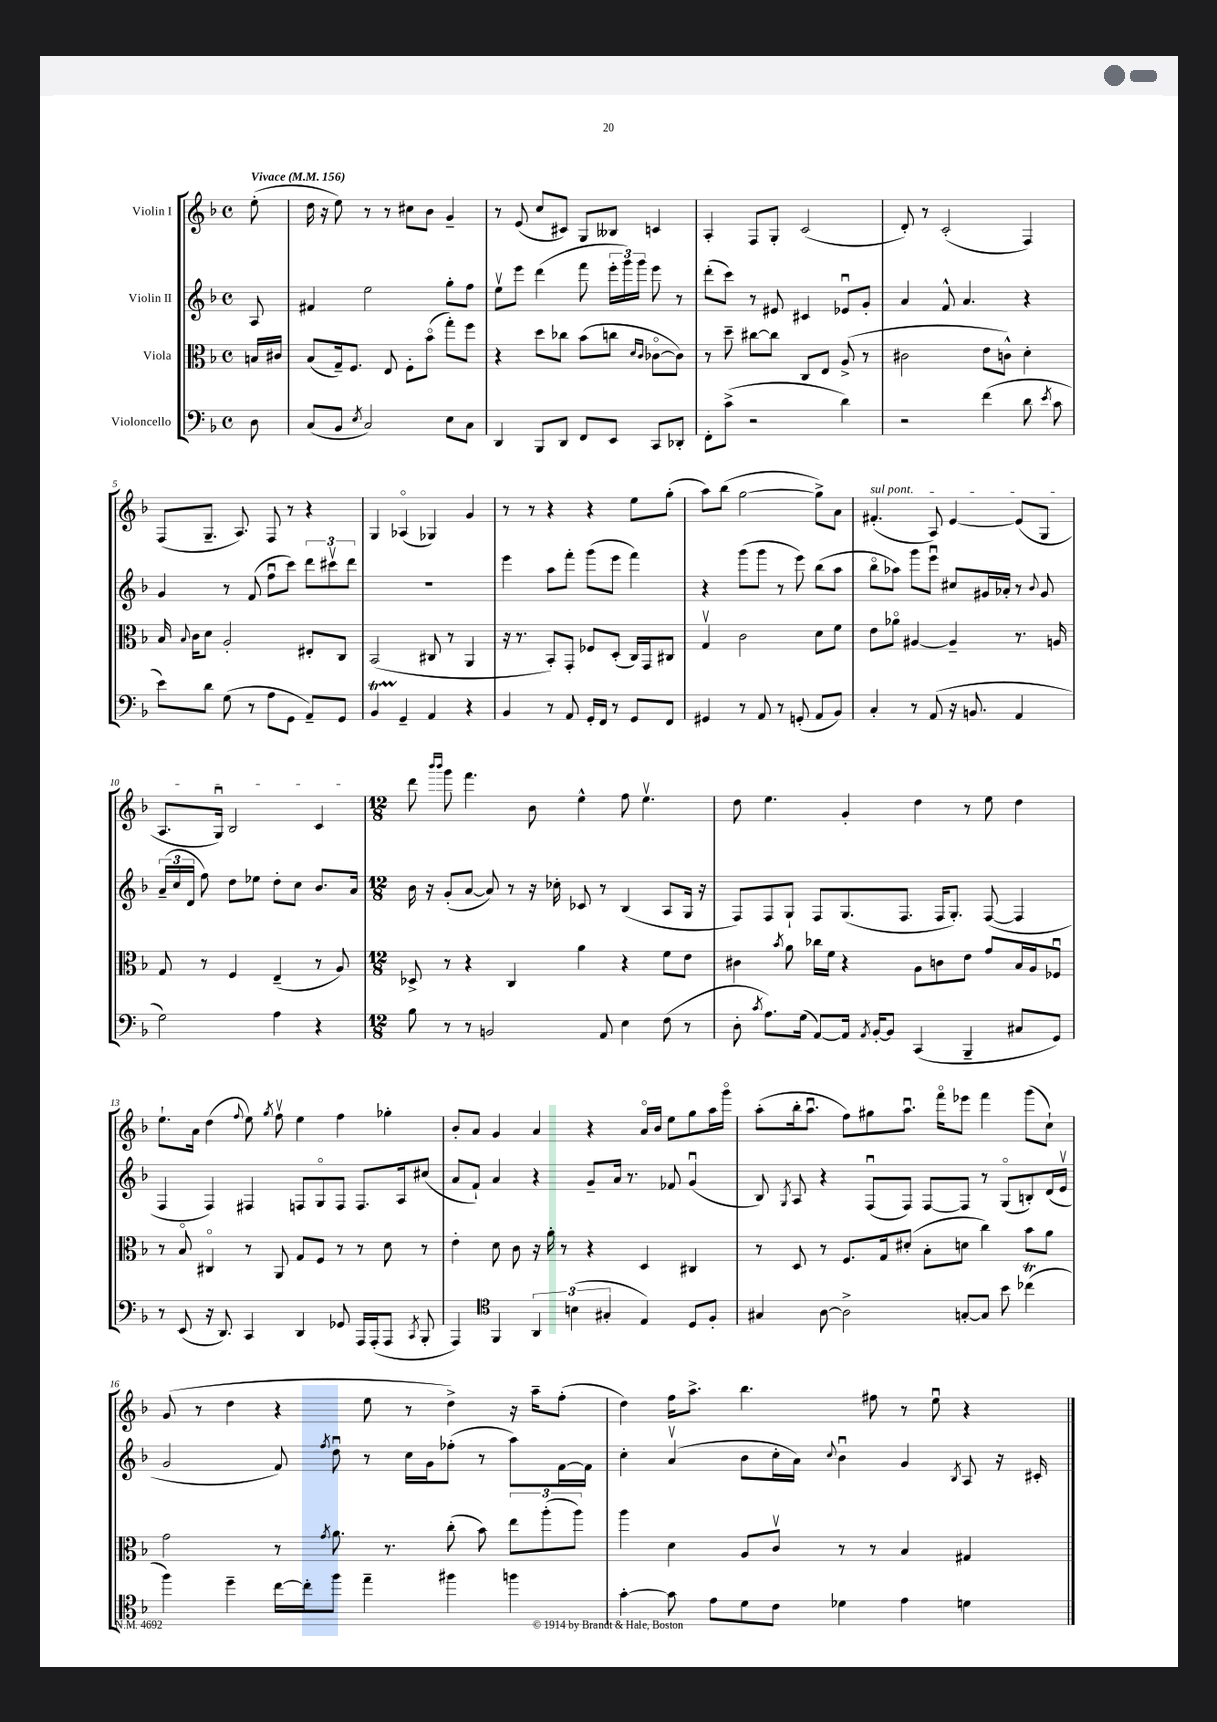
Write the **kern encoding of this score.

**kern	**kern	**kern	**kern
*staff4	*staff3	*staff2	*staff1
*clefF4	*clefC3	*clefG2	*clefG2
*k[b-]	*k[b-]	*k[b-]	*k[b-]
*M4/4	*M4/4	*M4/4	*M4/4
*met(c)	*met(c)	*met(c)	*met(c)
*MM156	*MM156	*MM156	*MM156
8D\	16B/LL	8A/	(8ee'\
.	16c#/JJ	.	.
=	=	=	=
(8C/L	(8B-/L	4f#/	16dd\
.	.	.	16r
8BB-/J	16G~/k)	.	8ee\)
.	8.F/J	.	.
8qE/	.	.	.
2C/)	.	2ee\	8r
.	8E/	.	8r
.	8F'\L	.	8cc#\L
.	(8b-o\J	.	8b-\J
8E\L	8gg'\L)	8gg'\L	4g~/
8C\J	8ff\J	8ff\J	.
=	=	=	=
4DD/	4r	8eev\L	8r
.	.	8eee\J	(8e/
8BBB-/L	8dd\L	(4ddd\	8cc/L
8DD/J	8cc-\J	.	8c#/J)
8FF/L	(8b-\L	8fff\	8G/L
8EE/J	8cc\J	24eee'\LL	8B--/J
.	.	24ggg\)	.
.	.	24ggg\JJ	.
.	16qqd/LL	.	.
.	16qqc/JJ	.	.
8CC/L	[8c-o\L	8eee\	4c/
8DD-'/J	8c-\]J)	8r	.
=	=	=	=
8FF'\L	8r	(8ddd'\L	4A'/
(8c^\J	8dd~\	8ccc\J)	.
2r	[8cc#\L	8r	8F/L
.	8cc#\]J	8e#/	8G'/J
.	8C/L	4c#/	(2c/
.	8E/J	.	.
4d\)	(8A^/	8e-u/L	.
.	8r	8g'/J	.
=	=	=	=
2r	2c#\	4a/	8d'/)
.	.	.	8r
.	.	8f^^/	(2c'/
.	.	4.a/	.
(4f\	8e\L	.	.
.	8c^^\J)	.	.
8d\	4d'\	4r	4F/)
8qe/	.	.	.
8c\	.	.	.
=	=	=	=
8e\L)	16B-/	4g/	(8F/L
.	8qqB-/	.	.
.	16c\LK	.	.
8d\J	8d\J	.	8.G~/J
(8G\	2A'/	8r	.
.	.	.	8.A/)
8r	.	(8f/	.
8A\L	.	8ffu\L	8F/
8GG\J	.	8ccc\J)	8r
8AA~/L)	8E#'/L	12ddd\L	4r
.	.	12ccc#v\	.
8GG/J	8C/J	.	.
.	.	12ddd\J	.
=	=	=	=
4BB-/	(2BB-/	1r	4G/
4GG~/	.	.	(4A-o/
4AA/	8C#/	.	4G-/)
.	8r	.	.
4r	4AA/	.	4g/
=	=	=	=
4BB-/	16r	4eee\	8r
.	8.r	.	.
.	.	.	8r
8r	8BB-'/L)	8aa\L	4r
8AA/	8GG'/J	8fff'\J	.
16GG'/LL	8F-/L	(8ggg\L	4r
16FF/JJ	.	.	.
8r	(8D'/J	8eee\J	.
8GG/L	16C/LL)	4fff\)	8ee\L
.	16GG/J	.	.
8FF/J	8C#/J	.	(8gg'\J
=	=	=	=
4GG#/	4Gv/	4r	8aa\L)
.	.	.	(8bb-\J
8r	2c\	(8ggg\L	[2gg\
8AA/	.	8ggg\J	.
8r	.	8r	.
(8GG'/	.	8eee\)	.
8AA/L	8d\L	(8bb-\L	8gg^\]L)
8BB-/J)	8f\J	8aa\J	8a\J
=	=	=	=
4C'/	8e\L	8bb-o\L	(4.f#'/
.	8a-o\J	8aa-\J)	.
8r	[4A#/	8ggg\L	.
(8AA/	.	8eeeu\J	8A/)
16r	4A#~/]	8cc#/L	[4e/
8.BB/	.	.	.
.	.	16g#/L	.
.	.	16a-'/JJ	.
4AA/	8.r	8r	(8e/]L
.	.	8qqb-/	.
.	.	8g#/	8G/J
.	16A/	.	.
=	=	=	=
2G\)	8G/	(24a~/LL	8.A/L
.	.	24cc/	.
.	.	24d/JJ	.
.	8r	8ff\)	.
.	.	.	16Gu/Jk)
.	4F/	8dd\L	2B-/
.	.	8ee-\J	.
4A\	(4E~/	8dd'\L	.
.	.	8cc\J	.
4r	8r	8.b-/L	4c/
.	8A/)	.	.
.	.	16a/Jk	.
=	=	=	=
*M12/8	*M12/8	*M12/8	*M12/8
8B-\	8D-^/	16b-\	8ddd\
.	.	16r	.
.	.	.	16qqbbb-/LL
.	.	.	16qqbbb-/JJ
8r	8r	(8g'/L	8ggg\
8r	4r	[8a/J	4.fff\
2BB/	.	8a/])	.
.	4C/	8r	.
.	.	16r	8b-\
.	.	16cc-'\	.
.	4a\	8c-/	4ee^^\
8AA/	.	8r	.
4E\	4r	(4B-/	8ff\
.	.	.	4.eev\
(8F\	8f\L	8A/L	.
8r	8e\J	16G/Jk	.
.	.	16r	.
=	=	=	=
8D'\	4c#\	8F/L)	8dd\
8qc/	.	.	.
8.A\L)	.	8F/	4.ee\
.	8qb-/	.	.
.	8a\	8G`/J	.
(16G\Jk	.	.	.
[8AA/L)	16cc-\LL	8F/L	.
.	16f\JJ	.	.
16AA/]Jk	4r	(8.G/	4g'/
8qAA/	.	.	.
[16BB-'/LK	.	.	.
8BB-/]J	.	.	.
.	.	8.F/J	.
(4CC/	8A\L	.	4dd\
.	8c\	16F/LK	.
.	.	8.G'/J)	.
4BBB-~/	8e\J	.	8r
.	8g/L	([8F/	8ee\
8C#/L	16B-/L	4F/]	4dd\
.	16A/J	.	.
8GG/J)	8F-u/J	.	.
=	=	=	=
8r	8r	4F/	8.ee`\L
(8EE/	8B-o/	.	.
.	.	.	16a\Jk
16r	4C#o/	4F/)	(4dd\
8.DD/)	.	.	.
.	.	.	8qqff/
4CC/	8r	4F#/	8ee\)
.	.	.	8qgg/
.	8AA/	.	8ffv\
4DD/	8G/L	8F/L	4ee\
.	8F/J	8Go/	.
8GG-/	8r	8F/J	4ff\
16AAA/LL	8r	8.F/L	.
(16AAA'/J	.	.	.
8AAA/J	8d\	.	4gg-'\
.	.	16A/k	.
8qCC/	.	.	.
8BBB-'/	8r	(8cc#/J	.
=	=	=	=
4AAA/)	4e'\	8a/L	8b-'/L
.	.	8f`/J)	8a/J
*clefC4	*	*	*
4FF/	8d\	4a/	4g/
.	8c\	.	.
6AA/	16r	4r	4a/
.	16a'\	.	.
.	8r	.	.
(6B\	.	.	.
.	4r	8g~/L	4r
6G#'/	.	.	.
.	.	16a/Jk	.
.	.	8.r	.
4E/)	4D/	.	16ao/LL
.	.	.	16b-/JJ
.	.	8f-/	8ee\L
8D/L	4C#/	(4gu/	8gg\
8F'/J	.	.	16aa\L
.	.	.	16gggo\JJ
=	=	=	=
4G#/	8r	8B-/)	(8aa'\L
.	.	8qG/	.
.	8D/	8A/	16bb-'\k
.	.	.	8.aau\J
[8A\	8r	4r	.
2A^\]	8.F/L	.	8ff\L)
.	.	(8Fu/L	8gg#\
.	16G/k	.	.
.	(8d#'/J	8F/J)	8.aau\J
.	8B-'\L	[8F/L	.
.	.	.	16fffo\LK
[8G'/L	8d\J	8F/]J	8eee-\J
8G/]J	4cc\)	8r	4fff\
8b-\	.	(8Go/L	.
(4cc-\	8b-\L	8B'/)	(8ggg\L
.	8a\J	(16d/L	8cc`\J)
.	.	16ev/JJ	.
=	=	=	=
4ff\)	2g\	2g/	(8g/
.	.	.	8r
4dd~\	.	.	4dd\
[16cc\LL	8r	8f/)	4r
16cc'\]J	.	.	.
.	8qg/	8qff/	.
8ff\J	8.a\	8ddu\	.
4ee~\	.	8r	8ee\
.	8.r	.	.
.	.	16cc\LL	8r
.	.	16g\J	.
4ff#\	(8cc'\	(8ff-'\J	4dd^\)
.	8b-\)	8r	.
4ff\	12ee\L	8aa\L)	16r
.	.	.	16aa~\LK
.	(12aa'\	.	.
.	.	[16f\L	(8ff'\J
.	12aa\J)	.	.
.	.	16f\]JJ	.
=	=	=	=
[4g'\	4aa\	4cc'\	4dd\)
8g\]	4d\	(4av/	16ff\LK
.	.	.	8.aa^\J
8e\L	.	.	.
8d\	8A/L	8b-\L	4.bb-\
8c\J	8cv/J	16cc'\L	.
.	.	16a\JJ)	.
.	.	8qqcc/	.
4d-\	8r	4b-u\	.
.	8r	.	8ff#\
4e\	4B-/	4g/	8r
.	.	.	8eeu\
.	.	8qB-/	.
4d\	4G#/	8A/	4r
.	.	16r	.
.	.	16c#'/	.
==	==	==	==
*-	*-	*-	*-
